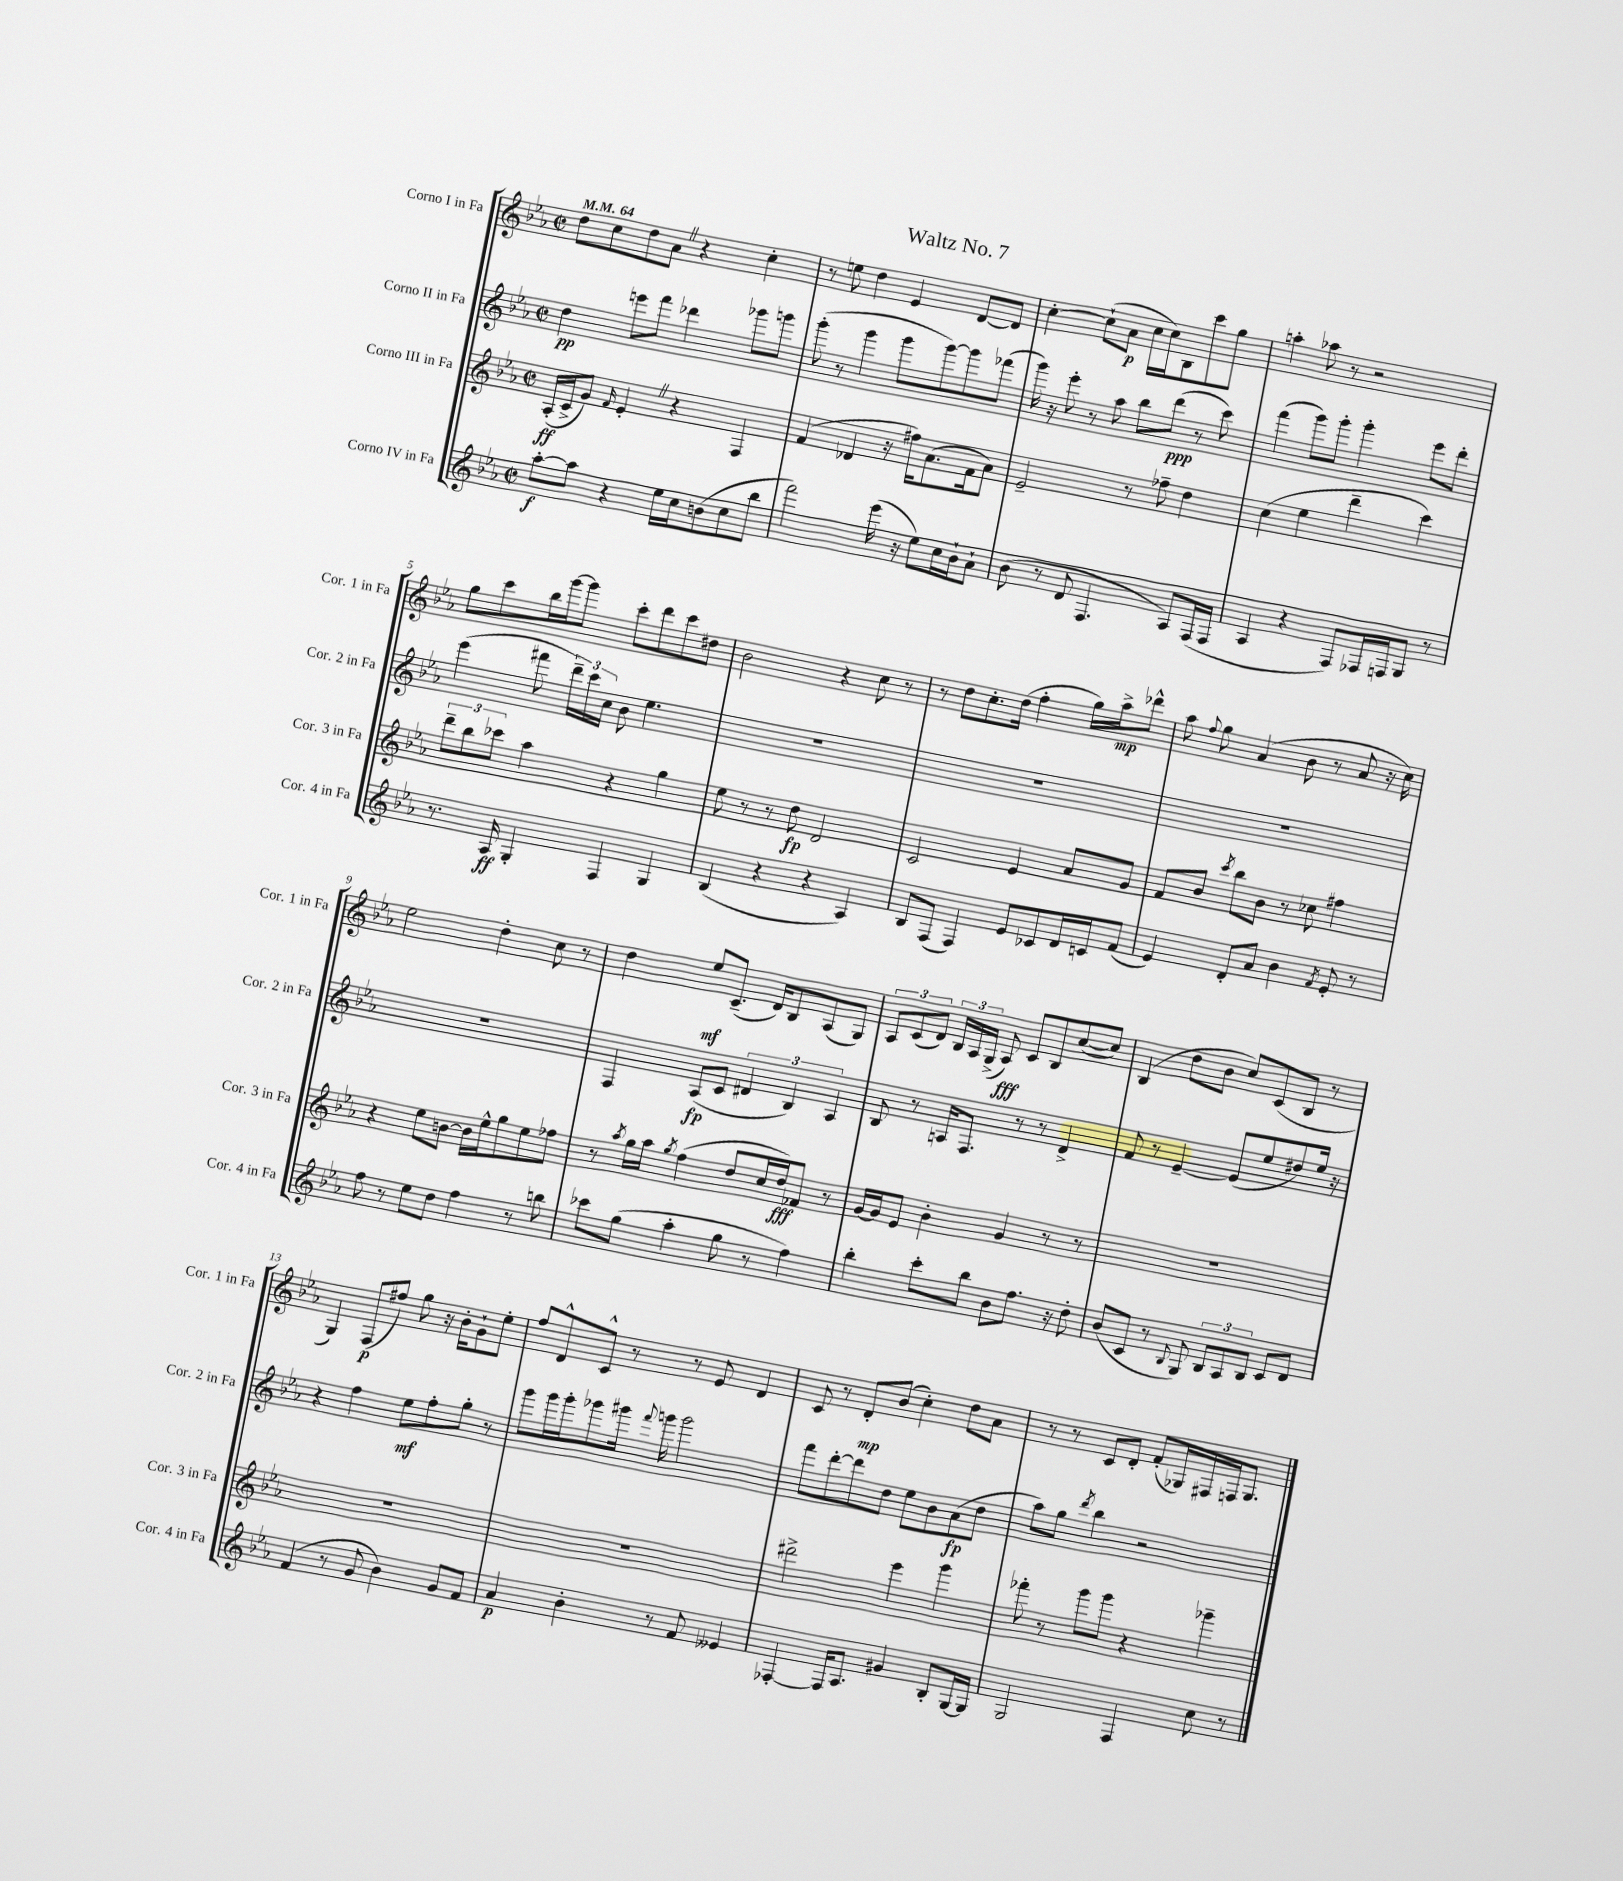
\header { title = "Waltz No. 7" }
<<
\new StaffGroup <<
\new Staff = "s0" \with { instrumentName = "Corno I in Fa" shortInstrumentName = "Cor. 1 in Fa" } {
    \clef treble \key ees \major \defaultTimeSignature \time 2/2 \tempo 4 = 64
    \autoBeamOff d''8[ c''8 d''8 aes'8] \once \override BreathingSign.text = \markup { \musicglyph "scripts.caesura.straight" } \breathe r4 c''4-. |
    r8 e''8 d''4 ees'4 d'8[~ d'8] |
    c''4~-. c''8[-!( aes'8]\p c''16[ c''16) bes8 c'''8 g''8] |
    a''4-. aes''8 r8 r2 |
    g''8[ c'''8 bes''16 g'''16~ g'''8] c'''8[-. d'''8 c'''8 dis''8] |
    bes'2 r4 c''8 r8 |
    r8 d''8[ c''8.-. d''16]( f''4-. g''16[) aes''16->\mp des'''8]-^ |
    aes''8 \appoggiatura { f''8 } g''8 aes'4( bes'8 r8 aes'8 r16 c''16) |
    ees''2 d''4-. c''8 r8 |
    d''4 ees''8[\mf c'8.]--( d'16[) bes8 aes8( g8]) |
    \tuplet 3/2 { aes8[ c'8( d'8]) } \tuplet 3/2 { bes16[ aes16 g16]->( } aes8\fff) c'8[ bes8 c''8~( c''8]) |
    bes4( d''8[ bes'8] c''8[) c'8( bes8] r8 |
    g4) f8[\p( fis''8]) g''8 r16 bes'16[-. g'8-! ees''8]-. |
    f''8[ d'8-^ c'8]-^ r8 r8 ees'8 d'4 |
    c'8 r8 d'8[-.\mp bes'8]( c''4-.) d''8[ aes'8] |
    r8 r8 c'8[ d'8]-. f'8[-.( ges16) fis16 f16 ges8.] \bar "|." |
}
\new Staff = "s1" \with { instrumentName = "Corno II in Fa" shortInstrumentName = "Cor. 2 in Fa" } {
    \clef treble \key ees \major \defaultTimeSignature \time 2/2
    \autoBeamOff d''4\pp e'''8[ f'''8] des'''4 ges'''8[ g'''8] |
    g'''8-.( r8 g'''4 g'''8[ g'''8~) g'''8 fes'''8]( |
    g'''16) r16 ees'''8-. r8 aes''8 bes''8[ d'''8]\ppp( r8 c'''8) |
    f'''4( g'''8[) g'''8]-. g'''4-. ees'''8[ d'''8]-. |
    ees'''4( fis'''8 \tuplet 3/2 { d'''16[--) c'''16 c''16] } bes'8 ees''4. |
    R1 |
    R1 |
    R1 |
    R1 |
    f4 aes8[\fp( c'8] \tuplet 3/2 { dis'4 bes4) aes4 } |
    bes8 r8 a16[ f8.] r8 r8 d'4-> |
    f'8 r8 ees'4~-- ees'8[( ees''8 dis''8) ees''16] r16 |
    r4 f''4 ees''8[\mf f''8-. g''8]-. r8 |
    g'''8[ g'''16 g'''16-. ges'''8 gis'''16] \appoggiatura { f'''8 } g'''16 g'''2 |
    f'''8[ d'''8~-. d'''8 d''8] ees''8[ bes'8 aes'8\fp( d''8] |
    aes''8[) g''8] \acciaccatura { d'''8 } bes''4 r2 \bar "|." |
}
\new Staff = "s2" \with { instrumentName = "Corno III in Fa" shortInstrumentName = "Cor. 3 in Fa" } {
    \clef treble \key ees \major \defaultTimeSignature \time 2/2
    \autoBeamOff aes16[-.\ff( c'16-> g'8]) \grace { f'16 } ees'4-. \once \override BreathingSign.text = \markup { \musicglyph "scripts.caesura.straight" } \breathe r4 f4 |
    f'4( des'4 r16 fis''16[) aes'8.( f'16 aes'8]) |
    ees'2-- r8 fes''8-- d''4 |
    c''4( ees''4 d'''4-- c'''4) |
    \tuplet 3/2 { d'''8[-- bes''8 ces'''8] } aes''4 r4 g''4 |
    ees''8 r8 r8 d''8\fp d'2 |
    c'2 ees'4 aes'8[ g'8] |
    f'8[ bes'8] \acciaccatura { c'''8 } bes''8[ bes'8] r8 ces''8 fis''4 |
    r4 ees''8[ b'8]~ b'16[ ees''16-^ g''8 ees''8 fes''8] |
    r8 \acciaccatura { aes''8 } g''16[ aes''16] \acciaccatura { g''8 } f''4( d''8[ c''16 d''16\fff) fes'8] r8 |
    g'16[~ g'16 ees'8] bes'4-. g'4 r8 r8 |
    R1 |
    R1 |
    R1 |
    dis'''2-> ees'''4 g'''4 |
    fes'''8-. r8 g'''8[ g'''8] r4 ges'''4-- \bar "|." |
}
\new Staff = "s3" \with { instrumentName = "Corno IV in Fa" shortInstrumentName = "Cor. 4 in Fa" } {
    \clef treble \key ees \major \defaultTimeSignature \time 2/2
    \autoBeamOff aes''8[~-.\f aes''8] r4 ees''16[ c''16 b'8( c''8 bes''8] |
    f'''2) ees'''16( r16 ees''8[) c''16 bes'16-! aes'8]-! |
    bes'8( r8 d'8 f4. aes8[) f16( f16] |
    aes4 r4 f8[) fes16 f16 g8] r8 |
    r8. aes16\ff g4-. f4 g4 |
    bes4( r4 r4 aes4) |
    bes8[ f8]( f4) ees'8[ ces'8 d'16 c'16 f'8]( |
    ees'4) d'8[-. aes'8] bes'4 \acciaccatura { f'8 } ees'8-. r8 |
    f''8 r8 ees''8[ d''8] f''4 r8 b''8 |
    ces'''8[ g''8]( aes''4-. g''8 r8 f''4) |
    bes''4-. c'''8[-. bes''8] bes'8[ f''8.] r16 d''8-. |
    bes'8[( c'8] r8 \appoggiatura { bes8 } g8) \tuplet 3/2 { bes8[ aes8 bes8] } c'8[ d'8] |
    f'4( r8 g'8 bes'4) g'8[ f'8] |
    aes'4\p bes'4-. r8 f'8 eeses'4 |
    fes4~-. fes16[ aes8.] gis'4 bes8[-. g16~ g16] |
    g2 f4 c''8 r8 \bar "|." |
}
>>
>>
